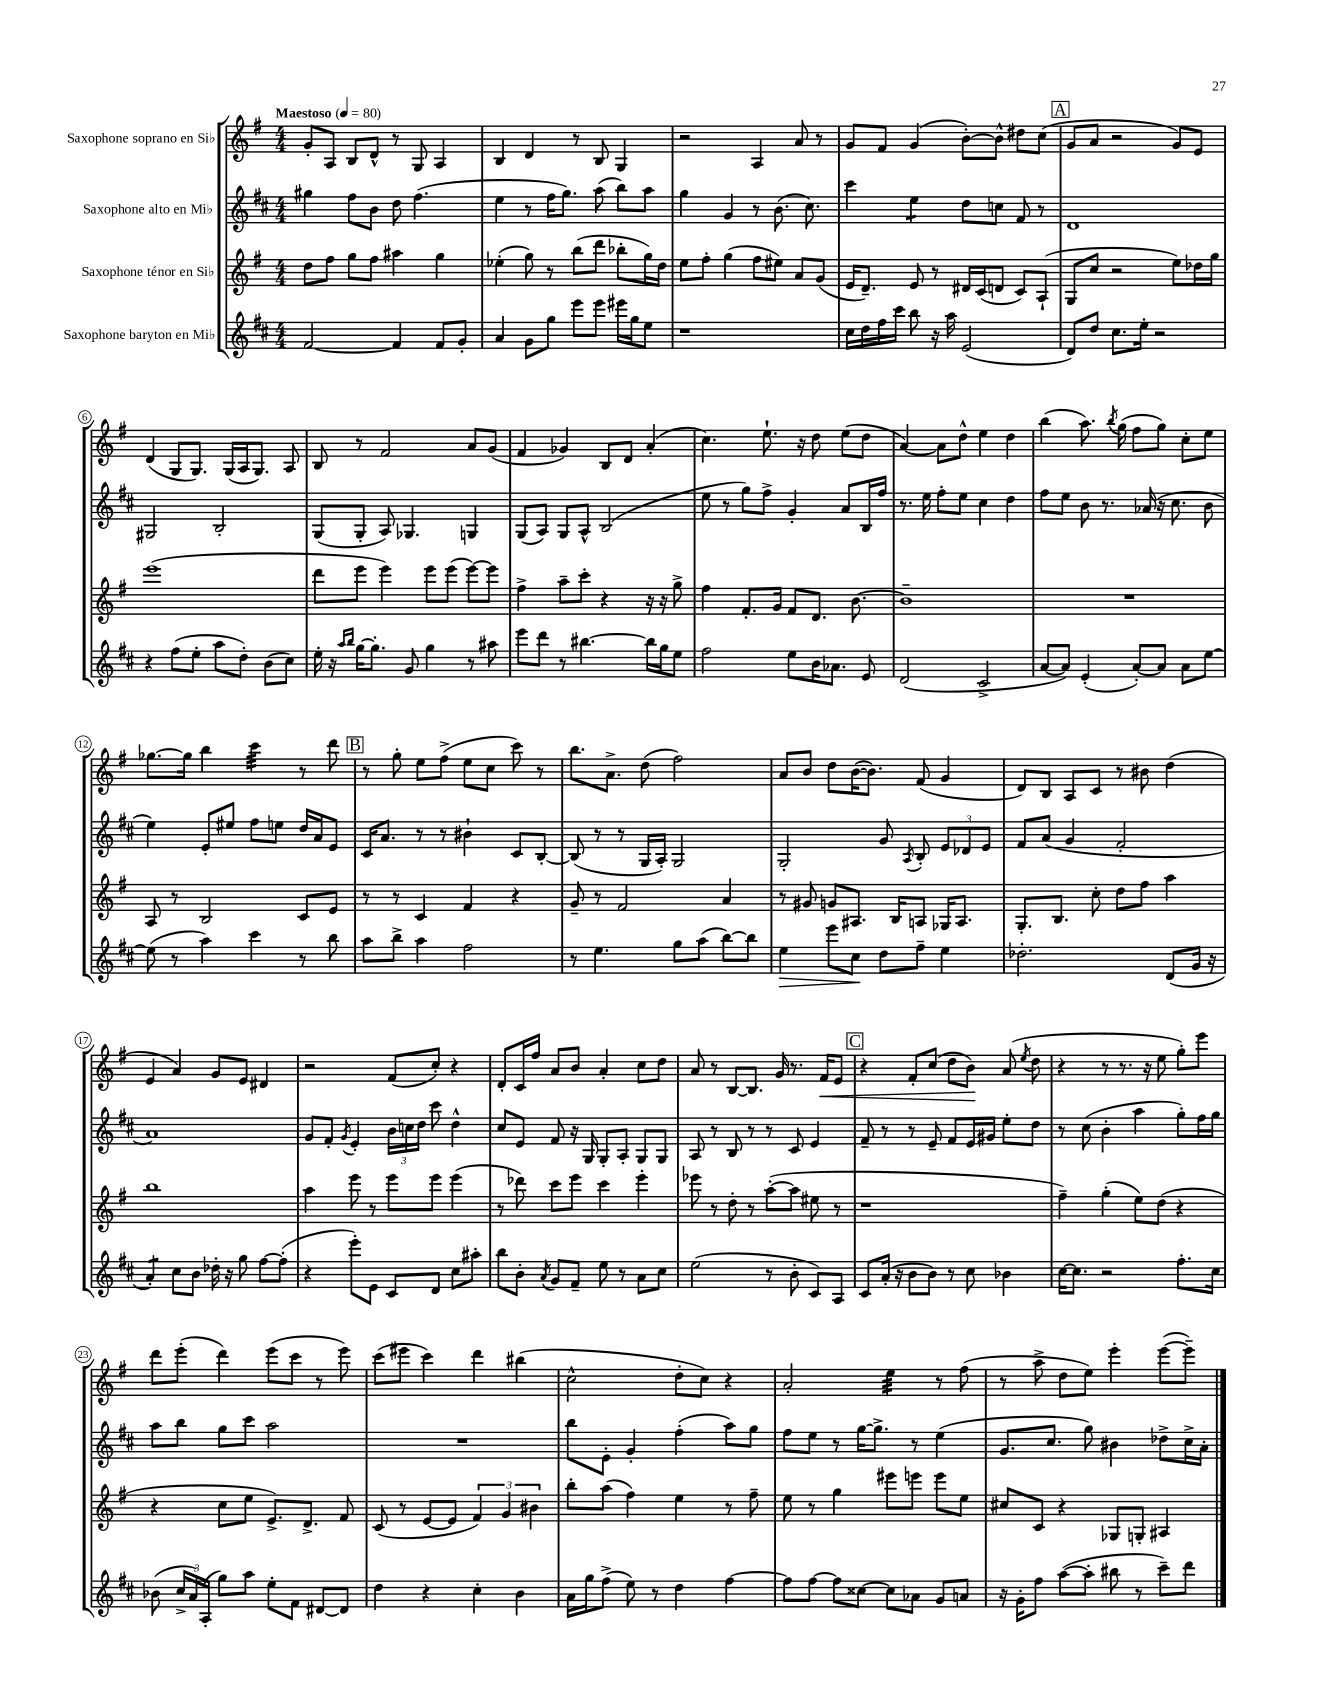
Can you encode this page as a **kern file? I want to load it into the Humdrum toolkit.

**kern	**kern	**kern	**kern
*staff4	*staff3	*staff2	*staff1
*clefG2	*clefG2	*clefG2	*clefG2
*k[f#c#]	*k[f#]	*k[f#c#]	*k[f#]
*M4/4	*M4/4	*M4/4	*M4/4
*MM80	*MM80	*MM80	*MM80
[2f#	8dd	4gg#	8g'
.	8ff#	.	8A
.	8gg	8ff#	8B
.	8ff#	8b	8d^^
4f#]	4aa#	8dd	8r
.	.	(4.ff#	8G
8f#	4gg	.	4A
8g'	.	.	.
=	=	=	=
4a	(4ee-'	4ee	4B
8g	8gg)	8r	4d
8gg	8r	16ff#	.
.	.	8.gg)	.
8eee	(8bb	.	8r
8eee	8ddd	(8aa	8B
16eee#	8bb-'	8bb)	4G
16gg	.	.	.
8ee	16gg)	8aa	.
.	16dd	.	.
=	=	=	=
1r	8ee	4gg	2r
.	8ff#'	.	.
.	(4gg	4g	.
.	8ff#	8r	4A
.	8ee#)	(8.b	.
.	8a	.	8a
.	.	8.cc#)	.
.	(8g	.	8r
=	=	=	=
16cc#	16e	4ccc#	8g
16dd	8.d~)	.	.
16ff#	.	.	8f#
16ccc#	.	.	.
8bb	8e	4ee	(4g
16r	8r	.	.
16aa	.	.	.
(2e	16d#	8dd	[8b')
.	(16c	.	.
.	8d	8cc	8b^^]
.	8c)	8f#	8dd#
.	(8A`	8r	(8cc
=	=	=	=
8d)	8G	1d	8g
8dd	8cc	.	8a
8.cc#	2r	.	2r
16ee'	.	.	.
2r	.	.	.
.	8ee)	.	8g)
.	16dd-	.	8e
.	16gg	.	.
=	=	=	=
4r	(1eee	2G#	(4d
(8ff#	.	.	8G
8ee'	.	.	8.G)
8aa	.	2B'	.
.	.	.	(16G
8dd')	.	.	16A
.	.	.	8.G)
(8b	.	.	.
8cc#)	.	.	8A
=	=	=	=
16ee'	8ddd	(8G	8B
16r	.	.	.
16qqaa	.	.	.
16qqbb	.	.	.
[16gg	8eee	8G'	8r
8.gg']	.	.	.
.	4eee)	8A)	2f#
8g	.	4.G-	.
4gg	8eee	.	.
.	(8eee	.	.
8r	[8eee)	4G	8a
8aa#	8eee]	.	(8g
=	=	=	=
8eee	4ff#^	(8G	4f#
8ddd	.	8A)	.
8r	8aa~	8G	4g-)
[4.bb#	8ccc'	8A^^	.
.	4r	(2B	8B
.	.	.	8d
16bb#]	16r	.	(4a'
16gg	16r	.	.
8ee	8gg^	.	.
=	=	=	=
2ff#	4ff#	8ee	4.cc)
.	.	8r	.
.	8.f#'	8gg)	.
.	.	8ff#^	8.ee`
.	16g	.	.
8ee	8f#	4g'	.
.	.	.	16r
16b	8.d	.	8dd
8.a-	.	.	.
.	.	8a	(8ee
.	[8.b	.	.
8e	.	16B	8dd
.	.	16ff#	.
=	=	=	=
(2d	1b~]	8.r	[4a)
.	.	16ee	.
.	.	8ff#'	8a]
.	.	8ee	8dd^^
2c#^	.	4cc#	4ee
.	.	4dd	4dd
=	=	=	=
[8a	1r	8ff#	(4bb
8a])	.	8ee	.
(4e'	.	8b	8.aa)
.	.	8.r	.
.	.	.	8qbb
.	.	.	(16gg
[8a')	.	.	8ff#
.	.	(16a-	.
8a]	.	16r	8gg)
.	.	8.cc#	.
8a	.	.	8cc'
[8ee	.	8b	8ee
=	=	=	=
(8ee]	8A	4ee)	[8.gg-
8r	8r	.	.
.	.	.	16gg-]
4aa)	2B	8e'	4bb
.	.	8ee#	.
4ccc#	.	8ff#	4ccc
.	.	8ee	.
8r	8c	16dd	8r
.	.	16a	.
8bb	8e	8e	8ddd
=	=	=	=
8aa	8r	16c#	8r
.	.	8.a	.
8bb^	8r	.	8gg'
4aa	4c	8r	8ee
.	.	8r	(8ff#^
2ff#	4f#	4b#`	8ee
.	.	.	8cc
.	4r	8c#	8ccc)
.	.	[8B'	8r
=	=	=	=
8r	8g~	(8B]	8.bb
4.ee	8r	8r	.
.	.	.	8.a^
.	2f#	8r	.
.	.	16G	(8dd
.	.	16A')	.
8gg	.	2G	2ff#)
(8aa	.	.	.
[8bb)	4a	.	.
8bb]	.	.	.
=	=	=	=
4ee	8r	2G'	8a
.	8g#	.	8b
8eee	8g	.	8dd
8cc#	8.A#	.	([16b
.	.	.	8.b])
8dd	.	8g	.
.	16B	.	.
.	.	8qA	.
8ff#~	8A	8B'	(8f#
4ee	16G-	12e	4g
.	8.A	.	.
.	.	12d-	.
.	.	12e	.
=	=	=	=
2.dd-'	8.G'	8f#	8d)
.	.	(8a	8B
.	8.B	.	.
.	.	4g	8A
.	8cc'	.	8c
.	8dd	2f#'	8r
.	8ff#	.	8b#
(8d	4aa	.	(4dd
16g	.	.	.
16r	.	.	.
=	=	=	=
4a')	1bb	1a)	4e
8cc#	.	.	4a)
8b	.	.	.
16dd-'	.	.	8g
16r	.	.	.
8gg	.	.	8e
[8ff#	.	.	4d#
(8ff#']	.	.	.
=	=	=	=
4r	4aa	8g	2r
.	.	8f#'	.
.	.	8qg	.
8eee')	8eee	4e'	.
8e	8r	.	.
8c#	8eee	24b	(8f#
.	.	24cc	.
.	.	24dd	.
8d	8eee	8ccc#	8cc')
8cc#	(4eee	4dd^^	4r
8aa#'	.	.	.
=	=	=	=
8bb	8r	8cc#	8d'
8b'	8ddd-)	8e	16c
.	.	.	16ff#
8qa	.	.	.
8g	8ccc	8f#	8a
8f#~	8eee	16r	8b
.	.	16G	.
8ee	4ccc	8G'	4a'
8r	.	8A'	.
8a	4eee'	8G	8cc
8cc#	.	8G	8dd
=	=	=	=
(2ee	8eee-	8A	8a
.	8r	8r	8r
.	8dd'	8B	[8B
.	8r	8r	8.B]
8r	([8aa'	8r	.
.	.	.	16g
8b'	8aa]	8c#	8.r
8c#)	8ee#	4e	.
.	.	.	16f#
8A	8r	.	8e
=	=	=	=
8c#	1r	8f#~	4r
(16a'	.	8r	.
16r	.	.	.
8b	.	8r	8f#'
8b)	.	8e~	(8cc
8r	.	8f#	8dd
8cc#	.	16e	8b)
.	.	16g#	.
4b-	.	8ee'	(8a
.	.	.	8qee
.	.	8dd	8dd
=	=	=	=
[16cc#	4ff#~)	8r	4r
8.cc#]	.	.	.
.	.	(8cc#	.
2r	(4gg'	4b'	8r
.	.	.	8.r
.	8ee)	4aa	.
.	.	.	16r
.	(8dd	.	8ee
8.ff#'	4r	8gg')	8gg')
.	.	16ff#	8eee
16cc#	.	16gg	.
=	=	=	=
(8b-	4r	8aa	8ddd
24cc#^	.	8bb	(8eee'
24a)	.	.	.
(24A'	.	.	.
8gg)	8cc	8gg	4ddd)
8aa	8ee	8ccc#	.
8ee'	8.e^)	2aa	(8eee
8f#	.	.	8ccc
.	8.d^	.	.
[8d#	.	.	8r
8d#]	8f#	.	8eee)
=	=	=	=
4dd	(8c	1r	(8ccc
.	8r	.	8eee#
4r	[8e	.	4ccc)
.	8e]	.	.
4cc#'	6f#)	.	4ddd
.	6g	.	.
4b	.	.	(4bb#
.	6b#	.	.
=	=	=	=
16a	8bb'	8bb	2cc^^
16gg	.	.	.
(8ff#^	(8aa	8e'	.
8ee)	4ff#)	4g'	.
8r	.	.	.
4dd	4ee	(4ff#'	8dd'
.	.	.	8cc)
[4ff#	8r	8aa)	4r
.	8ff#~	8gg	.
=	=	=	=
8ff#]	8ee	8ff#	2a'
[8ff#	8r	8ee	.
8ff#]	4gg	8r	.
[8cc##	.	[16gg	.
.	.	8.gg^]	.
8cc##]	8eee#	.	4ee
8a-	8eee	8r	.
8g	8eee	(4ee	8r
8a	8ee	.	(8ff#
=	=	=	=
16r	8cc#	8.g	8r
16g'	.	.	.
8ff#	8c	.	8aa^
.	.	8.cc#	.
([8aa	4r	.	8dd
8aa']	.	8gg)	8ee)
8bb#	8G-	4b#	4eee'
8r	8G'	.	.
8ccc#~)	4A#	8dd-^	([8eee
8ddd	.	16cc#^	8eee~])
.	.	16a'	.
==	==	==	==
*-	*-	*-	*-
